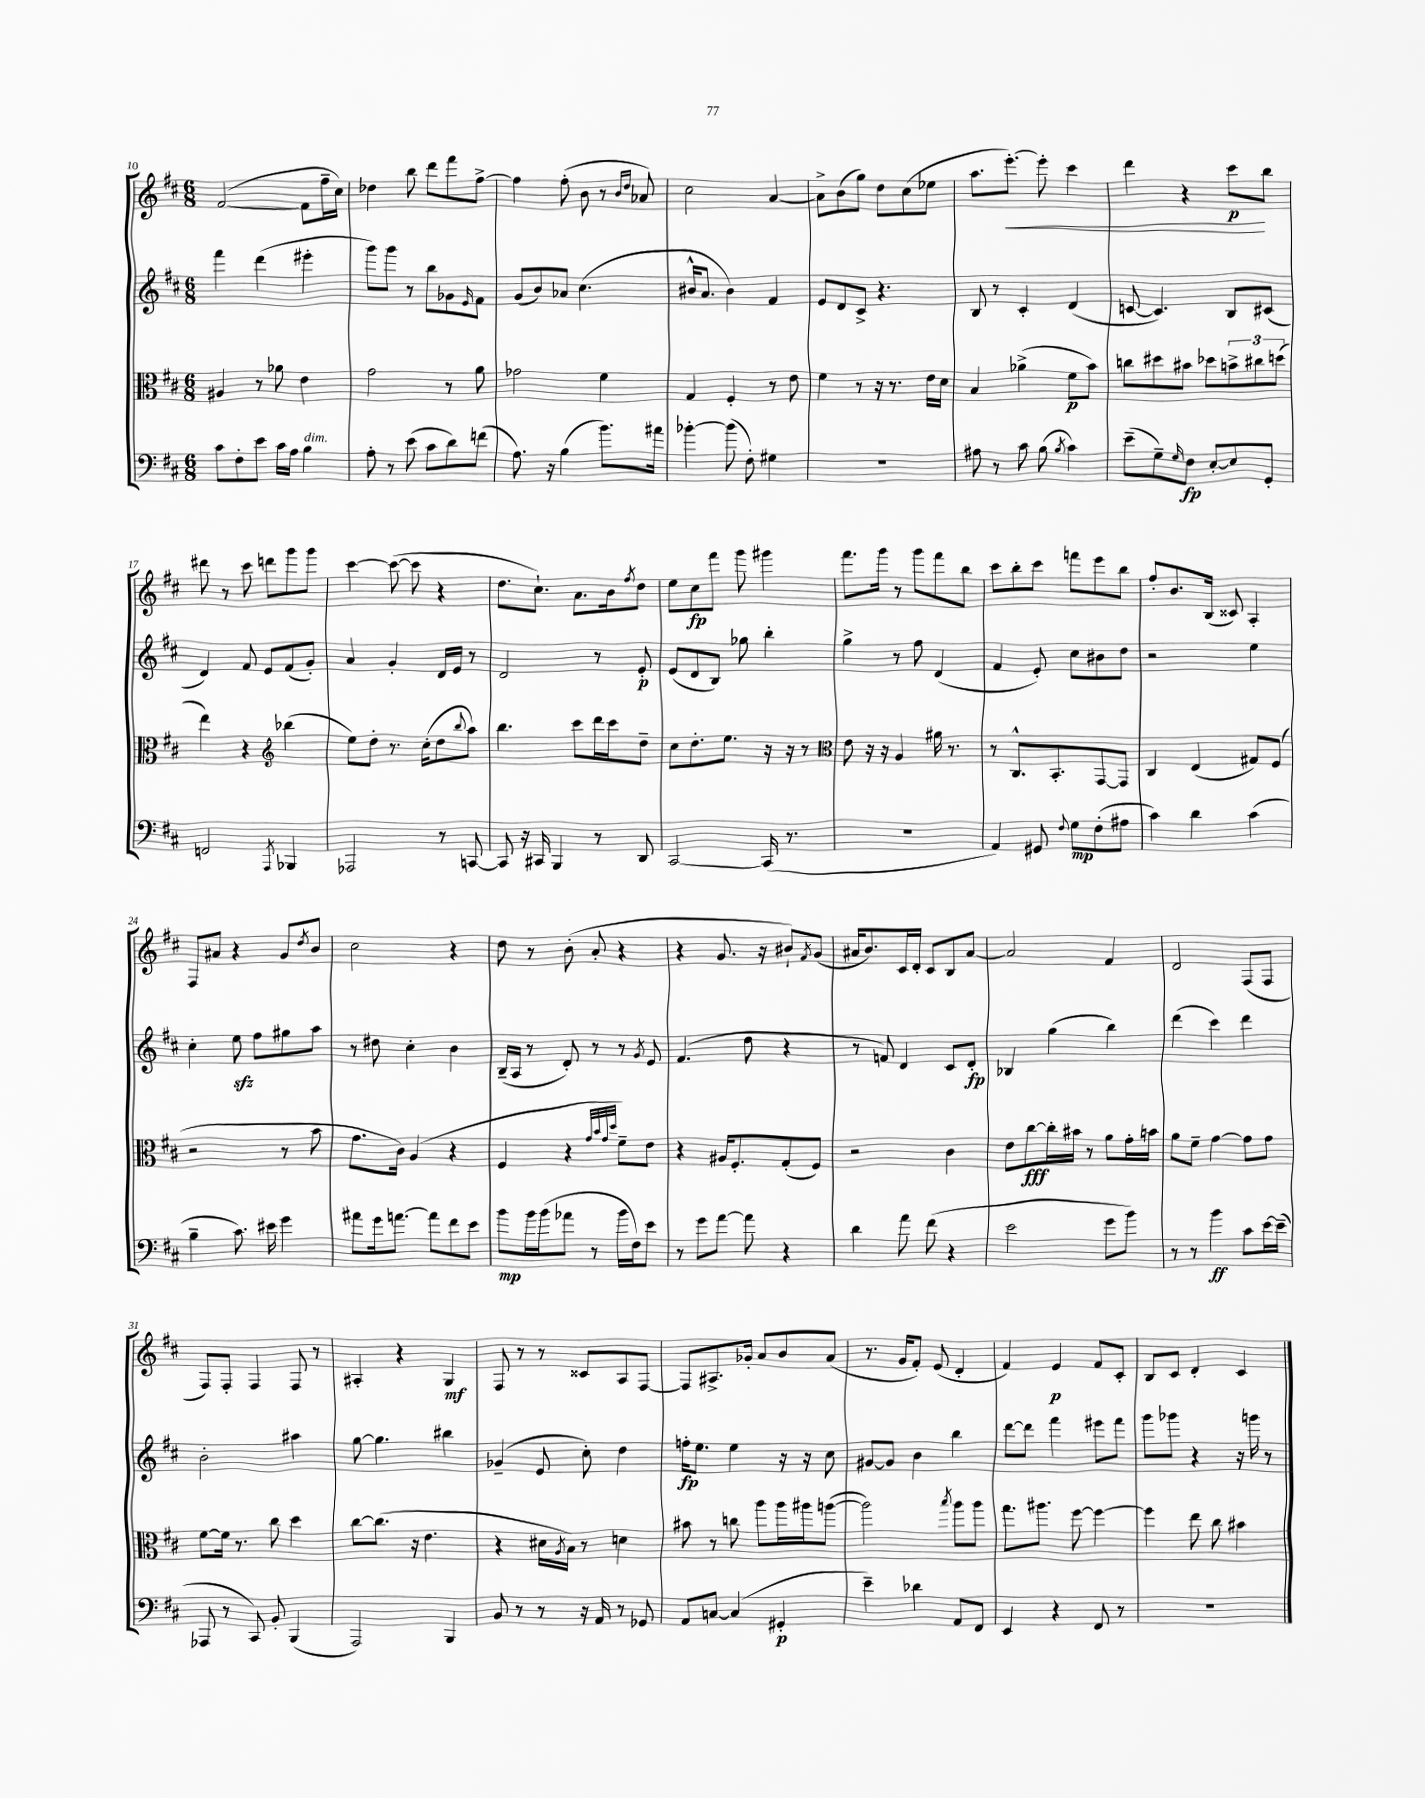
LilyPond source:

<<
\new StaffGroup <<
\new Staff = "s0" {
    \clef treble \key d \major \numericTimeSignature \time 6/8
    fis'2~( fis'8 fis''16-- cis''16) |
    des''4 b''8 d'''8 fis'''8 fis''8~-> |
    fis''4 fis''8-.( b'8 r8 \grace { b'16 d''16 } aes'8) |
    cis''2 a'4~ |
    a'8-> b'8( g''8) d''8 cis''8( ees''8 |
    a''8. e'''8.~-.\<) e'''8-. cis'''4 |
    d'''4 r4 cis'''8\p\! b''8 |
    dis'''8 r8 cis'''8 d'''8 g'''8 g'''8 |
    cis'''4~ cis'''8~( cis'''8 r4 |
    d''8. cis''8.-!) a'8. b'16 \acciaccatura { fis''8 } d''8 |
    e''8 cis''8\fp fis'''8 g'''8 gis'''4 |
    fis'''8. g'''16 r8 g'''8 fis'''8 b''8 |
    cis'''8 b''8-. cis'''8 f'''8 e'''8 b''8 |
    fis''8-. b'8. b16( cisis'8) a4-. |
    fis8 ais'8 r4 g'8 \acciaccatura { d''8 } b'8 |
    cis''2 r4 |
    d''8 r8 b'8-.( a'8-. r4 |
    r4 g'8. r16 bis'8-!) \acciaccatura { fis'8 } g'8( |
    ais'16 b'8.) cis'16 d'16-. cis'8 b8 ais'8~ |
    ais'2 fis'4 |
    d'2 fis8( fis8 |
    fis8) fis8-. fis4 fis8 r8 |
    ais4-. r4 g4\mf |
    fis8 r8 r8 cisis'8 a8 fis8~ |
    fis8 ais8.-> ges'16-. a'8 b'8 a'8( |
    r8. g'16 fis'8-.) e'8( d'4-. |
    fis'4) e'4\p fis'8 cis'8-. |
    b8 cis'8 d'4-. cis'4 \bar "|." |
}
\new Staff = "s1" {
    \clef treble \key d \major \numericTimeSignature \time 6/8
    fis'''4 d'''4( eis'''4-. |
    g'''8) g'''8 r8 b''8 ges'8 \grace { e'16 } fis'8 |
    g'8( b'8) aes'8 cis''4.( |
    bis'16-^ a'8. bis'4) fis'4 |
    e'8 d'8 cis'8-> r4. |
    b8 r8 cis'4-. d'4( |
    c'8~ c'4.) b8 cis'8( |
    d'4) fis'8 e'8 fis'8( g'8-.) |
    a'4 g'4-. d'16 e'16 r8 |
    d'2 r8 e'8-.\p |
    e'8( d'8 b8) ges''8 b''4-. |
    g''4-> r8 fis''8 d'4( |
    fis'4 e'8-.) cis''8 bis'8 d''8 |
    r2 e''4 |
    cis''4-. e''8\sfz fis''8 gis''8 a''8 |
    r8 dis''8 cis''4-. b'4 |
    b16--( a16 r8 d'8-.) r8 r8 \acciaccatura { g'8 } e'8 |
    fis'4.( d''8 r4 |
    r8 f'8) d'4 cis'8 d'8-.\fp |
    bes4 g''4( b''4) |
    d'''4( cis'''4) d'''4 |
    b'2-. ais''4 |
    g''8~ g''4. bis''4 |
    ges'4--( e'8 cis''8-.) d''4 |
    f''16-.\fp e''8. e''4 r16 r16 cis''8 |
    gis'8~ gis'8 b'4 b''4 |
    d'''8~ d'''8 fis'''4 eis'''8 fis'''8 |
    g'''8 ges'''8 r4 r16 g'''16 r8 \bar "|." |
}
\new Staff = "s2" {
    \clef alto \key d \major \numericTimeSignature \time 6/8
    ais4 r8 aes'8 e'4 |
    g'2 r8 a'8 |
    ges'2 fis'4 |
    g4 fis4-. r8 e'8 |
    fis'4 r8 r16 r8. e'16 d'16 |
    b4 aes'4->( fis'8\p b'8) |
    c''8 dis''8 bis'8 des''8 \tuplet 3/2 { b'8-> cis''8 d''8( } |
    e''4) r4 \clef treble bes''4( |
    e''8) d''8-. r8. cis''16-.( d''8 \appoggiatura { b''8 } a''8) |
    b''4. cis'''8 d'''16 cis'''16 d''8-- |
    cis''8 d''8.-. e''8. r16 r16 r8 |
    \clef alto e'8 r16 r16 a4 ais'16 r8. |
    r8 cis8.-^ b,8.-. g,8~ g,8 |
    cis4 e4( gis8) fis8( |
    r2 r8 b'8 |
    g'8. cis'16) a4( r4 |
    fis4 r4 \grace { g'32 b'32 g'32 d''32 } fis'8--) e'8 |
    r4 ais16 fis8.-. g8-.( fis8) |
    r2 cis'4 |
    e'8 cis''8~\fff cis''16-. bis'16 r8 a'8 g'16-. b'16 |
    a'8 fis'8-- g'4~ g'8 g'8 |
    fis'8~ fis'16 r8. cis''8 d''4 |
    cis''8~ cis''8.( r16 e'4. |
    r4 dis'16 \acciaccatura { a8 } b16) r8 d'4 |
    bis'8 r8 c''8 a''8 a''16 ais''16 a''8~( |
    a''2) \acciaccatura { b''8 } a''8 a''8 |
    g''8. ais''8. fis''8~ fis''4~ |
    fis''4 e''8 cis''8 bis'4 \bar "|." |
}
\new Staff = "s3" {
    \clef bass \key d \major \numericTimeSignature \time 6/8
    cis'8 fis8-. e'8 cis'16 a16 b4^\markup { \italic "dim." } |
    a8-. r8 e'8( cis'8 d'8) f'8( |
    a8.) r16 b4( b'8.) ais'16 |
    bes'4~-. bes'8( fis8-.) gis4 |
    R2. |
    ais8 r8 cis'8 b8( \acciaccatura { b8 } cis'4) |
    e'8--( g8--) \grace { g16 } fis8\fp e8~-. e8 g,8-. |
    f,2 \acciaccatura { a,,8 } bes,,4 |
    aes,,2 r8 c,8~ |
    c,8 r16 cis,16 b,,4 r8 d,8 |
    cis,2~ cis,16( r8. |
    R2. |
    a,4) gis,8 \appoggiatura { fis8 } g8\mp fis8-.( ais8 |
    cis'4) d'4 cis'4( |
    b4-- cis'8.) eis'16 g'4 |
    ais'8 g'16 a'8.~ a'8 fis'8 e'8 |
    b'8\mp b'16 b'16( aes'8 r8 b'16 fis16) e'8 |
    r8 g'8 a'8~ a'8 r4 |
    d'4 a'8 fis'8( r4 |
    e'2 g'8 b'8) |
    r8 r8 b'4\ff cis'8 e'16~ e'16--( |
    aes,,8 r8 cis,8) b,8-. b,,4( |
    a,,2) b,,4 |
    b,8 r8 r8 r16 a,16 r8 ges,8 |
    a,8 c8~ c4( gis,4-.\p |
    e'4--) des'4 a,8 fis,8 |
    e,4 r4 fis,8 r8 |
    R2. \bar "|." |
}
>>
>>
\layout { \context { \Score currentBarNumber = #10 } }
